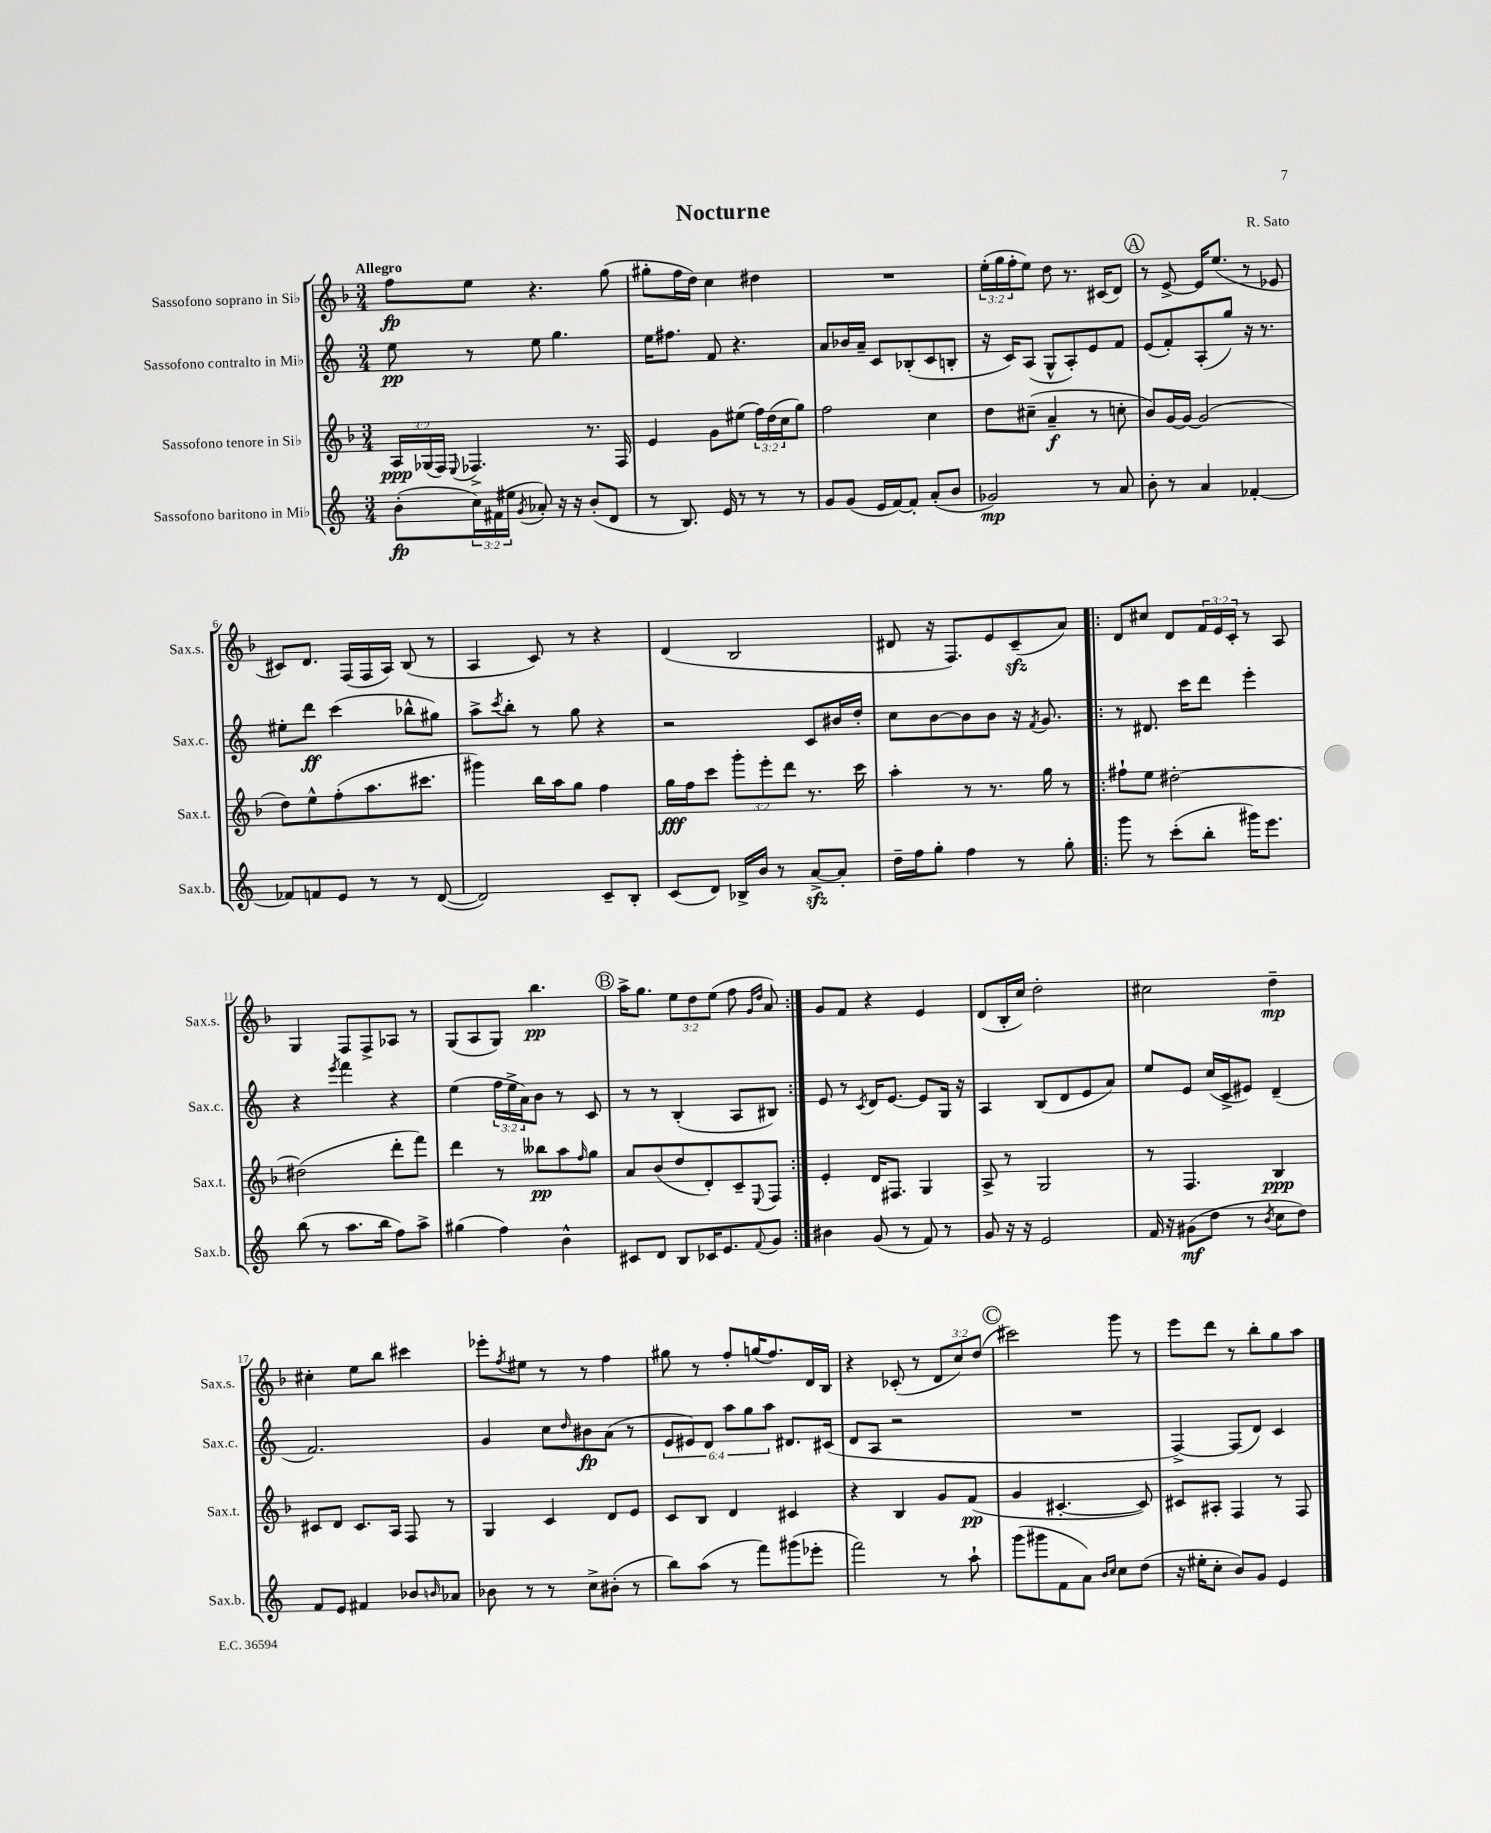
\header { title = "Nocturne" composer = "R. Sato" }
<<
\new StaffGroup <<
\new Staff = "s0" \with { instrumentName = "Sassofono soprano in Sib" shortInstrumentName = "Sax.s." } {
    \clef treble \key f \major \numericTimeSignature \time 3/4 \override Staff.TupletNumber.text = #tuplet-number::calc-fraction-text \tempo "Allegro"
    f''8\fp e''8 r4. g''8( |
    gis''8-. f''16 d''16) c''4 dis''4 |
    R2. |
    \tuplet 3/2 { e''16-.( g''16 f''16-. } e''8) d''8 r8. cis'16( d'8) |
    \mark \markup { \circle "A" } r8 e'8~-> e'16 e''8.( r8 ees'8 |
    cis'8) d'8. f16( f16 a16) bes8( r8 |
    a4 c'8) r8 r4 |
    d'4( bes2 |
    dis'8 r16 f8.) e'8 c'8--\sfz( a'8) |
    \repeat volta 2 { d'8 cis''8 d'8 \tuplet 3/2 { f'16 e'16 c'16-. } r8 a8 |
    g4 f8 f8-> aes8 r8 |
    g8( a8 g8) bes''4.\pp |
    \mark \markup { \circle "B" } a''16-> g''8. \tuplet 3/2 { e''8 d''8 e''8( } f''8 \grace { g'16 d''16 } a'8) | }
    g'8 f'8 r4 e'4 |
    d'8( bes16-. c''16) d''2-. |
    cis''2 d''4--\mp |
    cis''4-. e''8 bes''8 cis'''4 |
    ees'''8-. \acciaccatura { f''8 } eis''8 r8 r8 f''4 |
    gis''8 r8 f''8-. g''16( f''8.) d'16 bes16 |
    r4 ces'8-.( r8 \tuplet 3/2 { d'8 c''8) d''8( } |
    \mark \markup { \circle "C" } cis'''2) g'''8 r8 |
    e'''8 d'''8 r8 bes''8-. g''8 a''8 \bar "|." |
}
\new Staff = "s1" \with { instrumentName = "Sassofono contralto in Mib" shortInstrumentName = "Sax.c." } {
    \clef treble \key c \major \numericTimeSignature \time 3/4 \override Staff.TupletNumber.text = #tuplet-number::calc-fraction-text
    e''8\pp r8 e''8 g''4. |
    e''16 fis''8. f'8 r4. |
    a'8 bes'16 a'16-- c'8 bes8-.( c'8 b8-. |
    r16 c'16) a8( g8-^ a8-.) e'8 f'8 |
    \mark \markup { \circle "A" } e'8( f'8-.) a8-.( g''8) r16 r8. |
    eis''8-. d'''8\ff c'''4( bes''8-^ gis''8) |
    a''8-> \acciaccatura { c'''8 } b''8-. r8 g''8 r4 |
    r2 c'8 bis'16 d''16-. |
    c''8 b'8~ b'8 b'8 r16 \acciaccatura { f'8 } g'8. |
    \repeat volta 2 { r8 dis'8. c'''16 d'''8 e'''4-. |
    r4 \acciaccatura { e'''8 } f'''4 r4 |
    e''4( \tuplet 3/2 { f''16 e''16-> a'16) } b'8 r8 c'8 |
    \mark \markup { \circle "B" } r8 r8 b4-.( a8 bis8) | }
    e'8 r8 \acciaccatura { c'8 } d'16 e'8.~ e'8 g16 r16 |
    a4 b8( d'8 e'8 a'8) |
    e''8 e'8 c''16( c'16-> eis'8) d'4--( |
    f'2.) |
    g'4 c''8 \grace { d''16 } bis'8\fp a'8( r8 |
    \tuplet 6/4 { e'8 eis'8) d'8 a''8 g''8 a''8 } dis'8. cis'16( |
    d'8 a8 r2 |
    \mark \markup { \circle "C" } R2. |
    f4~->) f8( d'8) c'4 \bar "|." |
}
\new Staff = "s2" \with { instrumentName = "Sassofono tenore in Sib" shortInstrumentName = "Sax.t." } {
    \clef treble \key f \major \numericTimeSignature \time 3/4 \override Staff.TupletNumber.text = #tuplet-number::calc-fraction-text
    \tuplet 3/2 { a16\ppp ges16( f16) } \appoggiatura { e8 } fes4.-> r8. fes16 |
    e'4 g'8 eis''8( \tuplet 3/2 { f''16) d''16( c''16 } g''8) |
    f''2 c''4 |
    d''8 cis''8--( a'4--\f r8 c''8-. |
    \mark \markup { \circle "A" } bes'8) g'16~ g'16~ g'2( |
    d''8) e''8-^ f''8-.( a''8. cis'''8. |
    gis'''4) bes''16 a''16 g''8 f''4 |
    g''16\fff f''16 c'''8 \tuplet 3/2 { g'''8-. e'''8-. d'''8 } r8. c'''16 |
    a''4-. r8 r8. g''16 r8 |
    \repeat volta 2 { fis''8-! e''8 dis''2~-. |
    dis''2( d'''8-. f'''8) |
    d'''4 r8 beses''8\pp a''8 \grace { f''16 } g''8 |
    \mark \markup { \circle "B" } a'8 bes'8( d''8 d'8-.) c'8-- \appoggiatura { e8 } f8 | }
    e'4-. d'16 fis8. g4 |
    a8-> r8 g2 |
    r8 f4. bes4\ppp |
    cis'8 d'8 cis'8. a16 f8 r8 |
    g4 c'4 d'8 e'8 |
    c'8 bes8 d'4 cis'4 |
    r4 bes4 g'8 f'8\pp( |
    \mark \markup { \circle "C" } g'4 cis'4.~-. cis'8) |
    cis'8 ais8-. f4 r8 f8 \bar "|." |
}
\new Staff = "s3" \with { instrumentName = "Sassofono baritono in Mib" shortInstrumentName = "Sax.b." } {
    \clef treble \key c \major \numericTimeSignature \time 3/4 \override Staff.TupletNumber.text = #tuplet-number::calc-fraction-text
    b'8-.\fp( \tuplet 3/2 { c''16) fis'16( eis''16 } \acciaccatura { g'8 } aes'8-.) r16 r16 b'8-.( d'8 |
    r8 b8.) e'16 r8 r8 r8 |
    g'8 g'8( e'16 f'16~) f'8-. a'8-.( b'8 |
    ges'2\mp) r8 a'8 |
    \mark \markup { \circle "A" } b'8-. r8 a'4 fes'4~-. |
    fes'8 f'8 e'8 r8 r8 d'8~( |
    d'2) c'8-- b8-. |
    c'8( d'8) bes16-> b'16 r8 a'8~->\sfz a'8-. |
    d''16-- f''16 g''8-. f''4 r8 g''8-. |
    \repeat volta 2 { g'''8 r8 c'''8-.( b''8-. gis'''16) e'''8. |
    b''8( r8 a''8. b''16 f''8) a''8-> |
    gis''4( f''4) b'4-^ |
    \mark \markup { \circle "B" } cis'8 d'8 b8 ces'16 e'8. \appoggiatura { f'8 } g'8 | }
    bis'4 g'8( r8 f'8) r8 |
    g'8 r16 r16 e'2 |
    f'16 r16 gis'8\mf( d''8 r8 \acciaccatura { b'8 } c''8 d''8) |
    f'8 e'8 fis'4 bes'8 \grace { b'16 } aes'8 |
    bes'8 r8 r8 c''8-> bis'8-.( r8 |
    b''8) a''8( r8 f'''8) gis'''8( ees'''8-. |
    f'''2) r8 a''8-! |
    \mark \markup { \circle "C" } g'''8( gis'''8 f'8 a'8) \grace { b'16 c''16 } c''8 d''8( |
    r16 eis''16-. c''8-. b'8) g'8 e'4 \bar "|." |
}
>>
>>
